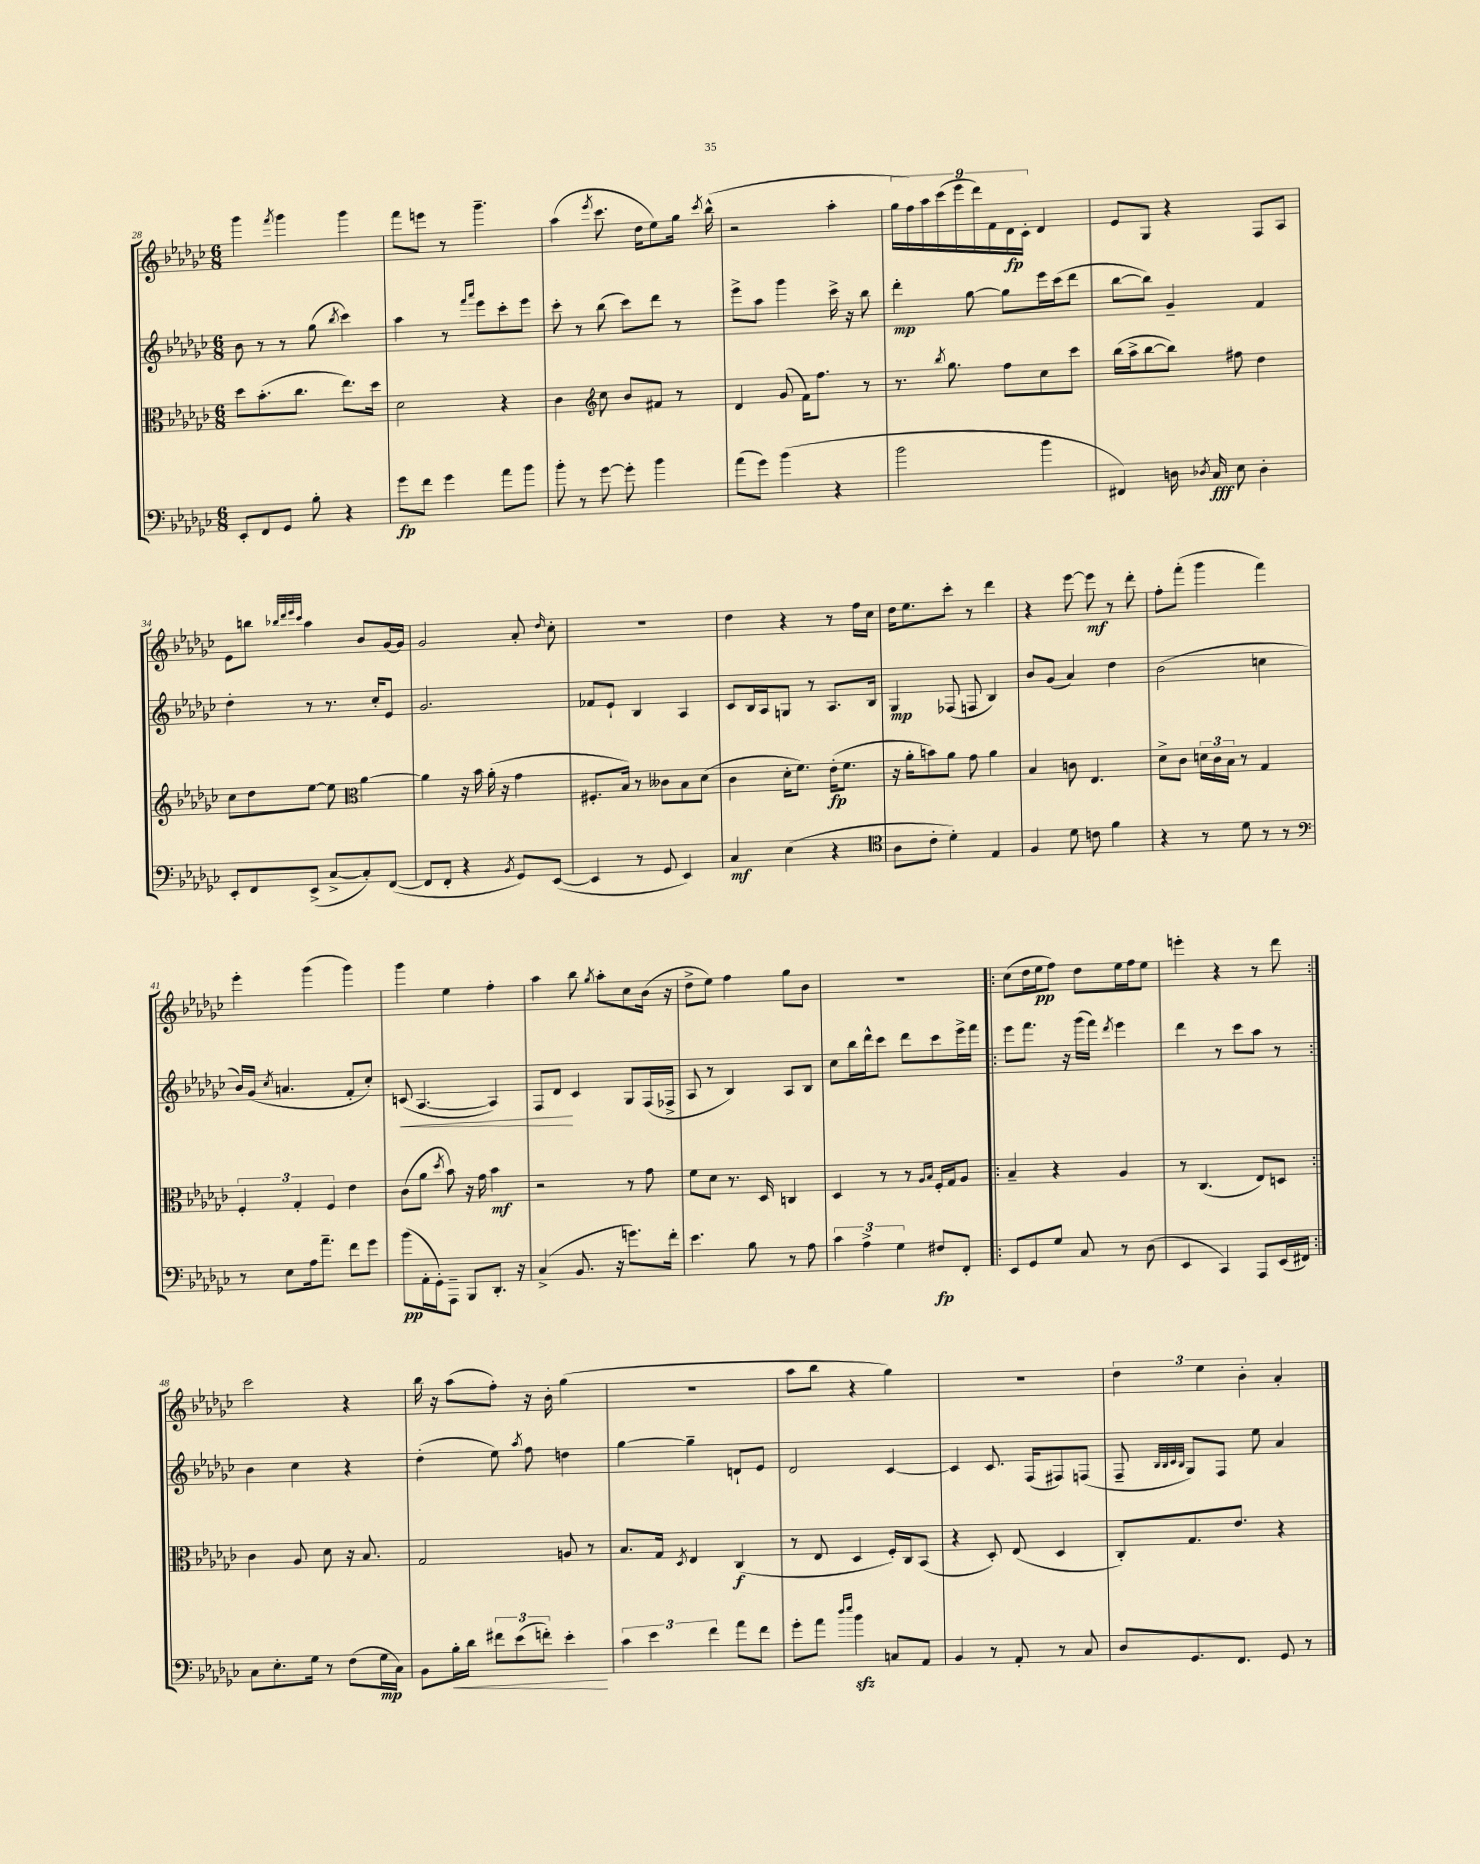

**kern	**dynam	**kern	**dynam	**kern	**dynam	**kern	**dynam
*part4	*part4	*part3	*part3	*part2	*part2	*part1	*part1
*staff4	*staff4	*staff3	*staff3	*staff2	*staff2	*staff1	*staff1
*clefF4	*	*clefC3	*	*clefG2	*	*clefG2	*
*k[b-e-a-d-g-c-]	*	*k[b-e-a-d-g-c-]	*	*k[b-e-a-d-g-c-]	*	*k[b-e-a-d-g-c-]	*
*M6/8	*	*M6/8	*	*M6/8	*	*M6/8	*
=28	=28	=28	=28	=28	=28	=28	=28
8EE-'/L	.	8dd-\L	.	8b-\	.	4ggg-\	.
8FF/	.	(8.b-'\	.	8r	.	.	.
.	.	.	.	.	.	8qfff/	.
8GG-/J	.	.	.	8r	.	4ggg-\	.
.	.	8.cc-\J	.	.	.	.	.
8B-'\	.	.	.	(8gg-\	.	.	.
.	.	.	.	8qbb-/	.	.	.
4r	.	8.ee-\L)	.	4ccc-\)	.	4ggg-\	.
.	.	16dd-\Jk	.	.	.	.	.
=29	=29	=29	=29	=29	=29	=29	=29
8g-\L	fp	2d-\	.	4aa-\	.	8fff\L	.
8f\J	.	.	.	.	.	8eeen\J	.
4g-\	.	.	.	8r	.	8r	.
.	.	.	.	16qqfff/LL	.	.	.
.	.	.	.	16qqaaa-/JJ	.	.	.
.	.	.	.	8eee-\L	.	4.ggg-~\	.
8a-\L	.	4r	.	8ccc-'\	.	.	.
8b-\J	.	.	.	8eee-\J	.	.	.
=30	=30	=30	=30	=30	=30	=30	=30
8b-'\	.	4c-\	.	8ccc-'\	.	(4aa-\	.
8r	.	.	.	8r	.	.	.
*	*	*clefG2	*	*	*	*	*
.	.	.	.	.	.	8qeee-/	.
[8g-\	.	8cc-\	.	(8bb-\	.	8.ccc-\	.
8g-'\]	.	8b-/L	.	8ccc-\L)	.	.	.
.	.	.	.	.	.	16dd-\KL	.
4b-\	.	8f#X/J	.	8ddd-\J	.	8ee-\)	.
.	.	8r	.	8r	.	16gg-\Jk	.
.	.	.	.	.	.	8qccc-/	.
.	.	.	.	.	.	(16bb-^^\	.
=31	=31	=31	=31	=31	=31	=31	=31
(8a-\L	.	4d-/	.	8eee-^\L	.	2r	.
8g-\J)	.	.	.	8aa-\J	.	.	.
(4b-\	.	(8g-/	.	4ggg-\	.	.	.
.	.	16f\KL)	.	.	.	.	.
.	.	8.ff\J	.	.	.	.	.
4r	.	.	.	16ccc-^\	.	4aa-'\	.
.	.	.	.	16r	.	.	.
.	.	8r	.	8bb-\	.	.	.
=32	=32	=32	=32	=32	=32	=32	=32
2b-\	.	8.r	.	4ddd-'\	mp	18gg-\LL	.
.	.	.	.	.	.	18ff\)	.
.	.	.	.	.	.	18aa-\	.
.	.	.	.	.	.	(18ccc-\	.
.	.	8qbb-/	.	.	.	.	.
.	.	8.gg-\	.	.	.	.	.
.	.	.	.	.	.	18eee-\	.
.	.	.	.	[8gg-\	.	.	.
.	.	.	.	.	.	18ddd-\)	.
.	.	.	.	.	.	18f\	.
.	.	8ff\L	.	8gg-\L]	.	.	.
.	.	.	.	.	.	18d-\	fp
.	.	.	.	.	.	18c-'\JJ	.
4b-\	.	8cc-\	.	16eee-\L	.	4d-/	.
.	.	.	.	(16ccc-\J	.	.	.
.	.	8ccc-\J	.	8ddd-\J	.	.	.
=33	=33	=33	=33	=33	=33	=33	=33
4FF#X/)	.	(16bb-\LL	.	[8bb-\L	.	8e-/L	.
.	.	16aa-^\J	.	.	.	.	.
.	.	[8bb-\	.	8bb-\J])	.	8G-/J	.
16Dn\	.	8bb-\J])	.	4g-~/	.	4r	.
8qD-X/	.	.	.	.	.	.	.
16C-/	fff	.	.	.	.	.	.
8E-\	.	8ff#X\	.	.	.	.	.
4D-'\	.	4dd-\	.	4f/	.	8F/L	.
.	.	.	.	.	.	8A-/J	.
!!LO:LB:g=z
=34	=34	=34	=34	=34	=34	=34	=34
8EE-'/L	.	8cc-\L	.	4dd-'\	.	8e-\L	.
8FF/	.	8dd-\	.	.	.	8bbn\J	.
.	.	.	.	.	.	32qqbb-X/LLL	.
.	.	.	.	.	.	32qqddd-/	.
.	.	.	.	.	.	32qqeee-/	.
.	.	.	.	.	.	32qqccc-/JJJ	.
(8EE-^/J	.	[8ee-\J	.	8r	.	4aa-\	.
[8C-^/L	.	8ee-\]	.	8.r	.	.	.
*	*	*clefC3	*	*	*	*	*
8C-'/])	.	[4a-\	.	.	.	8b-/L	.
.	.	.	.	16cc-'/KL	.	.	.
([8FF/J	.	.	.	8e-/J	.	[16g-/L	.
.	.	.	.	.	.	16g-/JJ]	.
=35	=35	=35	=35	=35	=35	=35	=35
8FF/L]	.	4a-\]	.	2.g-/	.	2g-/	.
8FF'/J	.	.	.	.	.	.	.
4r	.	16r	.	.	.	.	.
.	.	16b-\	.	.	.	.	.
.	.	(16a-'\	.	.	.	.	.
.	.	16r	.	.	.	.	.
8qBB-/	.	.	.	.	.	.	.
8GG-/L)	.	4g-\	.	.	.	8a-'/	.
.	.	.	.	.	.	16qqdd-/	.
([8EE-/J	.	.	.	.	.	8cc-'\	.
=36	=36	=36	=36	=36	=36	=36	=36
4EE-/]	.	8.F#X'/L	.	8f-X/L	.	2.r	.
.	.	.	.	8e-`/J	.	.	.
.	.	16B-/Jk)	.	.	.	.	.
8r	.	8r	.	4B-/	.	.	.
8GG-/	.	8c--X\L	.	.	.	.	.
4EE-/)	.	8B-\	.	4A-/	.	.	.
.	.	(8d-\J	.	.	.	.	.
=37	=37	=37	=37	=37	=37	=37	=37
4C-/	mf	4c-\	.	8c-/L	.	4dd-\	.
.	.	.	.	16B-/L	.	.	.
.	.	.	.	16A-/J	.	.	.
(4E-\	.	16d-'\KL	.	8Gn/J	.	4r	.
.	.	8.f\J)	.	.	.	.	.
.	.	.	.	8r	.	.	.
4r	.	(16e-'\KL	fp	8.A-/L	.	8r	.
.	.	8.f\J	.	.	.	.	.
.	.	.	.	.	.	16ff\LL	.
.	.	.	.	16B-/Jk	.	16cc-\JJ	.
=38	=38	=38	=38	=38	=38	=38	=38
*clefC4	*	*	*	*	*	*	*
8A-\L	.	16r	.	4G-/	mp	16dd-\KL	.
.	.	16a-'\KL	.	.	.	8.ee-\	.
8c-'\J	.	8bn\)	.	.	.	.	.
4d-'\)	.	8a-\J	.	(8F-X/	.	8ccc-'\J	.
.	.	8g-\	.	8Fn/	.	8r	.
4E-/	.	4a-\	.	4B-/)	.	4ddd-\	.
=39	=39	=39	=39	=39	=39	=39	=39
4F/	.	4B-/	.	8b-/L	.	4r	.
.	.	.	.	(8g-/J	.	.	.
8d-\	.	8cn\	.	4a-/)	.	[8eee-\	.
8cn\	.	4.E-/	.	.	.	8eee-\]	mf
4f\	.	.	.	4dd-\	.	8r	.
.	.	.	.	.	.	8ddd-'\	.
=40	=40	=40	=40	=40	=40	=40	=40
4r	.	8d-^\L	.	(2b-\	.	8ff'\L	.
.	.	8c-\J	.	.	.	(8fff'\J	.
8r	.	24dn\LL	.	.	.	4ggg-\	.
.	.	24c-\	.	.	.	.	.
.	.	24B-\JJ	.	.	.	.	.
8d-\	.	8r	.	.	.	.	.
8r	.	4G-/	.	4ccn\	.	4fff\)	.
8r	.	.	.	.	.	.	.
!!LO:LB:g=z
=41	=41	=41	=41	=41	=41	=41	=41
*clefF4	*	*	*	*	*	*	*
8r	.	6F'/	.	16b-/LL)	.	4eee-'\	.
.	.	.	.	(16g-/JJ	.	.	.
.	.	.	.	8qcc-/	.	.	.
8E-\L	.	.	.	4.an/	.	.	.
.	.	6G-'/	.	.	.	.	.
16A-\k	.	.	.	.	.	(4ggg-\	.
8.a-~\J	.	.	.	.	.	.	.
.	.	6F/	.	.	.	.	.
8f\L	.	4e-\	.	8f'/L	.	4ggg-\)	.
8g-\J	.	.	.	8cc-'/J)	.	.	.
=42	=42	=42	=42	=42	=42	=42	=42
!	!	!	!	!	!LO:HP:b	!	!
(8b-\L	pp	(8c-\L	.	(8cn/	<	4ggg-\	.
16AA-'\L	.	8a-\J	.	[4.A-/	.	.	.
16GG-'\J)	.	.	.	.	.	.	.
.	.	8qdd-/	.	.	.	.	.
8AAA-~\J	.	8b-\)	.	.	.	4ee-\	.
8BBB-/L	.	16r	.	.	.	.	.
.	.	16g-\	.	.	.	.	.
8.DD-'/J	.	4b-\	mf	4A-/])	.	4ff'\	.
16r	.	.	.	.	.	.	.
=43	=43	=43	=43	=43	=43	=43	=43
(4C-^/	.	2r	.	8F/L	.	4aa-\	.
.	.	.	.	8d-/J	.	.	.
8.BB-/	.	.	.	4c-/	[	8bb-\	.
.	.	.	.	.	.	8qgg-/	.
.	.	.	.	.	.	8aa-'\L	.
16r	.	.	.	.	.	.	.
8.gn\L)	.	8r	.	8G-/L	.	8cc-\	.
.	.	8g-\	.	(16F/L	.	(16b-\Jk	.
16f'\Jk	.	.	.	16F-X^/JJ	.	16r	.
=44	=44	=44	=44	=44	=44	=44	=44
4.e-\	.	8f\L	.	8A-/	.	8dd-^\L	.
.	.	8d-\J	.	8r	.	8ee-\J)	.
.	.	8.r	.	4B-/)	.	4ff\	.
8B-\	.	.	.	.	.	.	.
.	.	16D-/	.	.	.	.	.
8r	.	4Cn/	.	8A-/L	.	8gg-\L	.
8A-\	.	.	.	8B-/J	.	8b-\J	.
=45	=45	=45	=45	=45	=45	=45	=45
6c-\	.	4D-/	.	8cc-\L	.	2.r	.
.	.	.	.	16bb-\L	.	.	.
6A-^\	.	.	.	.	.	.	.
.	.	.	.	16ddd-^^\J	.	.	.
.	.	8r	.	8ccc-\J	.	.	.
6G-\	.	.	.	.	.	.	.
.	.	8r	.	8ddd-\L	.	.	.
.	.	16qqA-/LL	.	.	.	.	.
.	.	16qqB-/JJ	.	.	.	.	.
8F#X/L	fp	16F'/LL	.	8ccc-\	.	.	.
.	.	16G-/J	.	.	.	.	.
8FF'/J	.	8A-/J	.	16eee-^\L	.	.	.
.	.	.	.	16fff\JJ	.	.	.
=46!|:	=46!|:	=46!|:	=46!|:	=46!|:	=46!|:	=46!|:	=46!|:
8EE-/L	.	4B-~/	.	8eee-\L	.	(8cc-\L	.
8GG-/	.	.	.	8.fff\J	.	16dd-\L	.
.	.	.	.	.	.	16ee-\J	pp
8G-/J	.	4r	.	.	.	8ff\J)	.
.	.	.	.	16r	.	.	.
8C-/	.	.	.	(16ggg-\LL	.	8dd-\L	.
.	.	.	.	16fff\JJ)	.	.	.
.	.	.	.	8qddd-/	.	.	.
8r	.	4A-/	.	4eee-\	.	16ee-\L	.
.	.	.	.	.	.	16ff\J	.
(8D-\	.	.	.	.	.	8ee-\J	.
=47	=47	=47	=47	=47	=47	=47	=47
4EE-/	.	8r	.	4ddd-\	.	4eeen'\	.
.	.	(4.C-/	.	.	.	.	.
4CC-/)	.	.	.	8r	.	4r	.
.	.	.	.	8ccc-\L	.	.	.
8AAA-/L	.	8E-/L)	.	8aa-\J	.	8r	.
(16EE-/L	.	8Dn/J	.	8r	.	8ddd-\	.
16FF#X/JJ)	.	.	.	.	.	.	.
!!LO:LB:g=z
=48:|!	=48:|!	=48:|!	=48:|!	=48:|!	=48:|!	=48:|!	=48:|!
8C-\L	.	4c-\	.	4b-\	.	2ccc-\	.
8.E-'\	.	.	.	.	.	.	.
.	.	8A-/	.	4cc-\	.	.	.
16G-\Jk	.	.	.	.	.	.	.
8r	.	8d-\	.	.	.	.	.
(8F\L	.	16r	.	4r	.	4r	.
.	.	8.B-/	.	.	.	.	.
16G-\L	mp	.	.	.	.	.	.
16C-\JJ)	.	.	.	.	.	.	.
=49	=49	=49	=49	=49	=49	=49	=49
8BB-\L	.	2G-/	.	(4dd-'\	.	16bb-\	.
.	.	.	.	.	.	16r	.
!	!LO:HP:b	!	!	!	!	!	!
16B-'\L	<	.	.	.	.	(8aa-\L	.
16d-\JJ	.	.	.	.	.	.	.
12f#X\L	.	.	.	8ee-\)	.	8ff'\J)	.
(12e-\	.	.	.	.	.	.	.
.	.	.	.	8qaa-/	.	.	.
.	.	.	.	8ff\	.	16r	.
12fn'\J)	.	.	.	.	.	.	.
.	.	.	.	.	.	16b-'\	.
4e-'\	.	8An/	.	4ddn\	.	(4gg-\	.
.	.	8r	.	.	.	.	.
.	[	.	.	.	.	.	.
=50	=50	=50	=50	=50	=50	=50	=50
6c-\	.	8.B-/L	.	[4gg-\	.	2.r	.
6e-\	.	.	.	.	.	.	.
.	.	16G-/Jk	.	.	.	.	.
.	.	8qD-/	.	.	.	.	.
.	.	4E-/	.	4gg-~\]	.	.	.
6f\	.	.	.	.	.	.	.
8a-\L	.	(4C-/	f	8dn`/L	.	.	.
8f\J	.	.	.	8e-/J	.	.	.
=51	=51	=51	=51	=51	=51	=51	=51
8g-'\L	.	8r	.	2d-/	.	8aa-\L	.
8a-\J	.	8E-/	.	.	.	8bb-\J	.
16qqdd-/LL	.	.	.	.	.	.	.
16qqee-/JJ	.	.	.	.	.	.	.
4b-zz\	.	4D-/	.	.	.	4r	.
8Cn/L	.	16F'/LL)	.	[4c-/	.	4gg-\)	.
.	.	16C-/J	.	.	.	.	.
8AA-/J	.	(8BB-/J	.	.	.	.	.
=52	=52	=52	=52	=52	=52	=52	=52
4BB-/	.	4r	.	4c-/]	.	2.r	.
8r	.	8D-'/)	.	8.c-/	.	.	.
8AA-'/	.	(8E-/	.	.	.	.	.
.	.	.	.	(16F/KL	.	.	.
8r	.	4D-/	.	8F#X/)	.	.	.
8C-/	.	.	.	(8Fn/J	.	.	.
=53	=53	=53	=53	=53	=53	=53	=53
8D-/L	.	8C-'/L)	.	8F~/	.	6dd-\	.
.	.	.	.	32qqB-/LLL	.	.	.
.	.	.	.	32qqB-/	.	.	.
.	.	.	.	32qqc-/	.	.	.
.	.	.	.	32qqB-/JJJ	.	.	.
8.GG-/	.	8.G-/	.	8G-/L)	.	.	.
.	.	.	.	.	.	6ee-\	.
.	.	.	.	8F/J	.	.	.
8.FF/J	.	8.e-/J	.	.	.	.	.
.	.	.	.	.	.	6b-'\	.
.	.	.	.	8ee-\	.	.	.
8GG-/	.	4r	.	4a-/	.	4a-'/	.
8r	.	.	.	.	.	.	.
==	==	==	==	==	==	==	==
*-	*-	*-	*-	*-	*-	*-	*-
